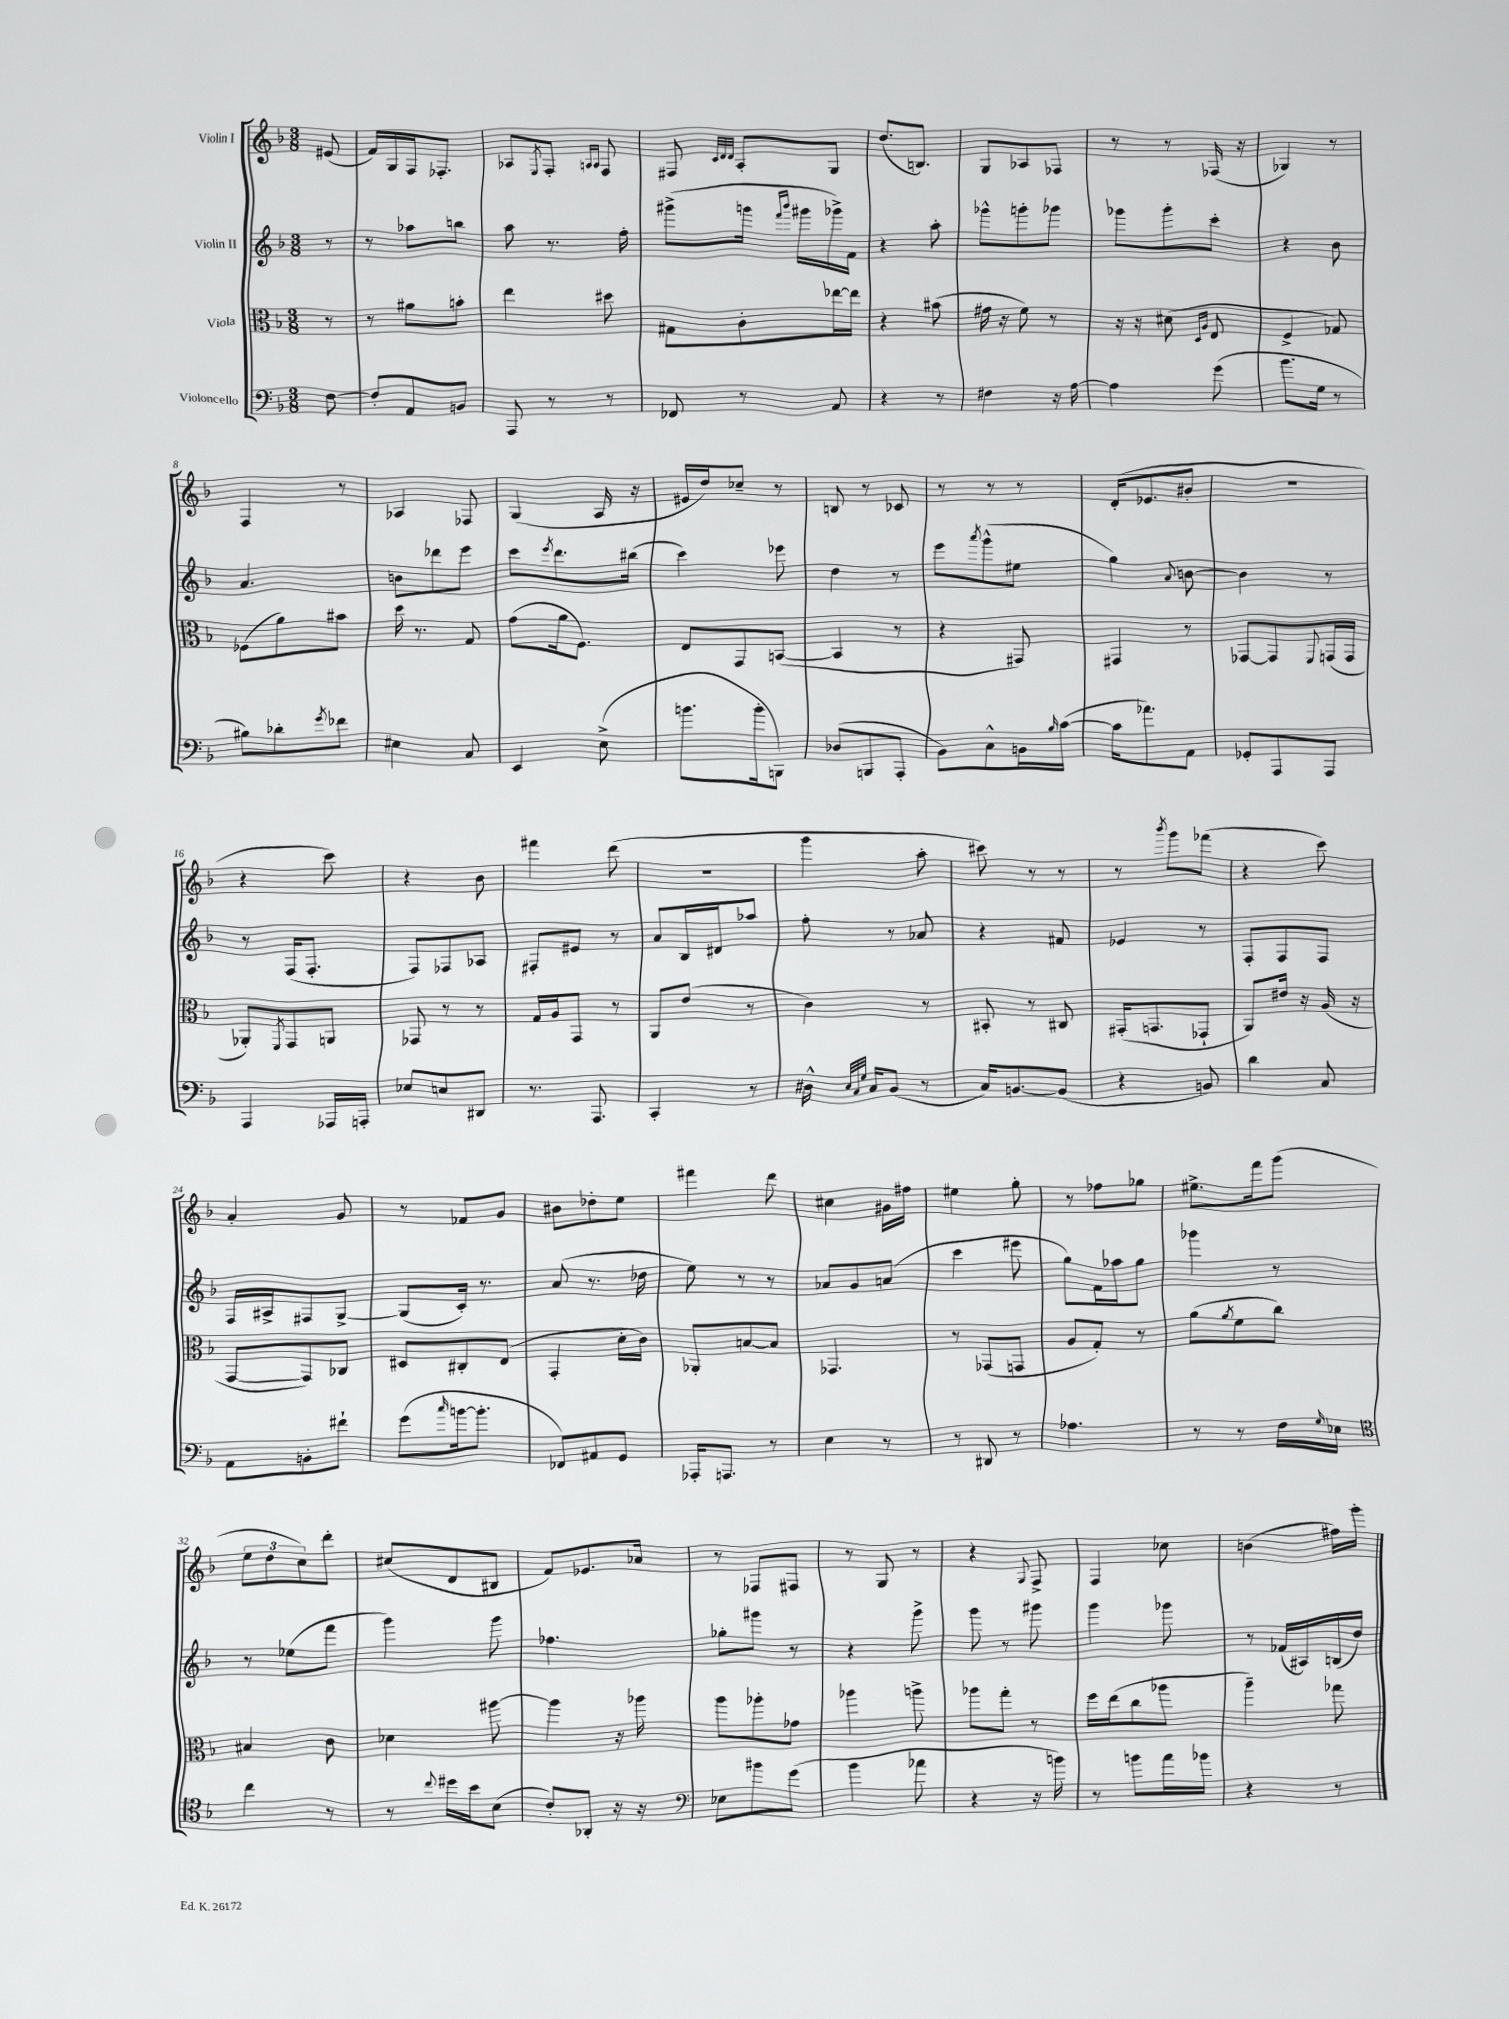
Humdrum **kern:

**kern	**kern	**kern	**kern
*part4	*part3	*part2	*part1
*staff4	*staff3	*staff2	*staff1
*I"Violoncello	*I"Viola	*I"Violin II	*I"Violin I
*clefF4	*clefC3	*clefG2	*clefG2
*k[b-]	*k[b-]	*k[b-]	*k[b-]
*M3/8	*M3/8	*M3/8	*M3/8
=	=	=	=
[8F\	8r	8r	(8e#X/
=1	=1	=1	=1
8F'/L]	8r	8r	16f/LL)
.	.	.	16G/
8AA/	8a#X\L	8aa-X\L	16F/J
.	.	.	8.F-X'/J
8BBn/J	8bn'\J	8bbn\J	.
=2	=2	=2	=2
8AAA/	4ee\	8aa\	8A-X/L
.	.	.	8qE/
8r	.	8.r	8F'/J
.	.	.	16qqAn/LL
.	.	.	16qqA/JJ
8r	8dd#X\	.	8F/
.	.	16ff'\	.
=3	=3	=3	=3
8FF-X/	8G#X\L	(8ggg#X^\L	8F#X/
.	.	.	32qqc/LLL
.	.	.	32qqd/
.	.	.	32qqd/JJJ
8r	8c'\	16gggn\Jk	8A'/L
.	.	16qqfff/LL	.
.	.	16qqbbb-/JJ	.
.	.	16ggg#X\LL	.
8AA/	[16ee-X\L	16ggg-X^\)	8G/J
.	16ee-\JJ]	16f\JJ	.
=4	=4	=4	=4
4r	4r	4r	(8.dd/L
.	.	.	8.Bn/J)
8r	(8b#X\	8aa'\	.
=5	=5	=5	=5
4F#X\	16g#X\	8ggg-X^^\L	8G/L
.	16r	.	.
.	8f\)	8gggn'\	8A-X/
16r	8r	8ggg-X\J	8F-X/J
[16A\	.	.	.
=6	=6	=6	=6
4A\]	16r	8ggg-X\L	8r
.	16r	.	.
.	(8d#X\	8ggg-'\	8r
.	16qqD/LL	.	.
.	16qqA/JJ	.	.
(8g\	8E/	8ccc'\J	(16F-X/
.	.	.	16r
=7	=7	=7	=7
8.b-\L	4F^/	4r	4G-X/)
16G\Jk	.	.	.
8r	8G-X/)	8b-\	8r
!!LO:LB:g=z
=8	=8	=8	=8
8B#X\L)	(8F-X\L	4.a/	4F/
8d-X'\	8a\)	.	.
8qg/	.	.	.
8f-X\J	8b#X\J	.	8r
=9	=9	=9	=9
4E#X\	16dd\	8bn\L	4A-X/
.	8.r	.	.
.	.	8ddd-X\	.
8C/	8G/	8eee\J	8F-X/
=10	=10	=10	=10
4EE/	(8g\L	8ccc\L	(4G/
.	.	8qeee/	.
.	16a\k	8.ddd\	.
.	8.F\J)	.	.
(8E^\	.	.	16A/
.	.	(16bb#X\Jk	16r
=11	=11	=11	=11
8.bn\L	8E/L	4ccc\)	16e#X/LL
.	.	.	16dd/J)
.	8GG/	.	8cc-X~/J
16b'\k	.	.	.
8BBBn\J)	([8BBn/J	8eee-X\	8r
=12	=12	=12	=12
(8D-X/L	4BB/]	4dd\	8Bn/
8BBBn/	.	.	8r
8AAA'/J	8r	8r	8c-X/
=13	=13	=13	=13
8BB-\L)	4r	8eee\L	8r
.	.	8qaaa/	.
8C^^\	.	(8ggg^^\	8r
16BBn\L	8GG#X/)	8ee#X\J	8r
16qqB-/	.	.	.
([16c\JJ	.	.	.
=14	=14	=14	=14
16c\KL]	4GG#X/	4gg\)	(16d'/KL
8.a-X\)	.	.	8.e-X/
.	.	8qqa/	.
8AA\J	8r	[8bn\	8b#X'/J
=15	=15	=15	=15
8GG-X'/L	[8GG-X/L	4b\]	4.r
8AAA/	8GG-/]	.	.
.	8qqFF/	.	.
8AAA/J	(16GGn/L	8r	.
.	16GG/JJ	.	.
!!LO:LB:g=z
=16	=16	=16	=16
4AAA/	8AA-X'/L)	8r	4r
.	8qFF/	.	.
.	8GG/	(16F/KL	.
.	.	8.F'/J	.
16AAA-X/LL	8AAn/J	.	8ccc\)
16AAAn'/JJ	.	.	.
=17	=17	=17	=17
8E-X/L	8GG-X/	8F/L)	4r
8En/	8r	8F-X/	.
8DD#X/J	8r	8A-X/J	8b-\
=18	=18	=18	=18
8.r	16G/LL	8F#X'/L	4fff#X\
.	16A/J	.	.
.	8GG/J	8e#X/J	.
8.AAA/	.	.	.
.	8r	8r	(8ddd\
=19	=19	=19	=19
4CC'/	8AA/L	8a/L	4.r
.	(8e/J	16B-/L	.
.	.	16d#X/J	.
8r	8r	8aa-X/J	.
=20	=20	=20	=20
16D#X^^\	4c\)	8ff'\	4ggg\
32qqE/LLL	.	.	.
32qqC/	.	.	.
32qqG/JJJ	.	.	.
16C/KL	.	.	.
(8BB-/J	.	8r	.
8r	8r	8a-X/	8aa'\
=21	=21	=21	=21
16C/KL)	8BB#X'/	4r	8ccc#X\)
[8.BBn/	.	.	.
.	8r	.	8r
(8BB/J]	8C#X/	8f#X/	8r
=22	=22	=22	=22
4r	(16GG#X'/KL	4e-X/	8r
.	8.GGn/	.	.
.	.	.	8qbbb-/
.	.	.	8ggg\L
8BBn/)	8GG-X`/J	8r	(8fff-X\J
=23	=23	=23	=23
4d\	8AA/L)	8F'/L	4r
.	16e#X/Jk	8F/	.
.	16r	.	.
8C/	(16A/	8F/J	8ccc\)
.	16r	.	.
!!LO:LB:g=z
=24	=24	=24	=24
8AA\L	[8GG/L	16F/LL	4a'/
.	.	16A#X^/J	.
8BBn'\	8GG/])	8F#X/	.
8f#X`\J	8C-X/J	[8G^/J	8g/
=25	=25	=25	=25
(8g\L	8D#X/L	(8G/L]	8r
16qqcc/	.	.	.
[16bn\k	8C#X'/	16c'/Jk)	8f-X/L
8.b'\J]	.	8.r	.
.	(8E/J	.	8g/J
=26	=26	=26	=26
8FF-X/L)	4GG'/	(8a/	8b#X\L
8AA#X/	.	8.r	8dd-X'\
8GG/J	16d'\LL	.	8ee\J
.	16c\JJ)	16dd-X\	.
=27	=27	=27	=27
16AAA-X'/KL	8AA-X'/L	8ee\)	4fff#X\
8.AAAn/J	.	.	.
.	[8Bn/	8r	.
8r	8B/J]	8r	8ddd\
=28	=28	=28	=28
4E\	4.GG-X/	8a-X/L	4cc#X\
.	.	8g/	.
8r	.	(8an/J	16g#X\LL
.	.	.	16ff#X\JJ
=29	=29	=29	=29
8r	8r	4ccc\	4ee#X\
8DD#X/	(8GG-X/L	.	.
8r	8GGn/J	8eee#X\	8gg'\
=30	=30	=30	=30
4.A-X\	8A/L	8gg\L)	8r
.	8G'/J)	16f\L	8ff-X\L
.	.	16aa-X\J	.
.	8r	8gg\J	8gg-X\J
=31	=31	=31	=31
8r	(8a\L	4ggg-X\	8.ee#X^\L
.	8qa/	.	.
8r	8f\	.	.
.	.	.	16fff\k
16F\LL	8cc\J)	8r	(8ggg\J
16qqG/	.	.	.
16E-X\JJ	.	.	.
!!LO:LB:g=z
=32	=32	=32	=32
*clefC4	*	*	*
4cc\	4B#X/	8r	12ee\L
.	.	.	12dd\
.	.	(8ee-X\L	.
.	.	.	12cc\)
8r	8c\	8fff\J	8ddd'\J
=33	=33	=33	=33
8r	4d-X\	4ggg\)	(8cc#X/L
8qqcc/	.	.	.
16dd#X\LL	.	.	8d/
16b-\J	.	.	.
(8B-\J	[8aa#X\	8ggg\	8B#X/J
=34	=34	=34	=34
8c'/L)	4aa#\]	4.ff-X\	8f/L)
8AA-X'/J	.	.	8.e-X/
16r	16r	.	.
16r	16aa-X\	.	16a-X/Jk
=35	=35	=35	=35
*clefF4	*	*	*
8E-X\L	8aa\L	8gg-X'\L	8r
8b#X\	8aa-X'\	8ggg#X\J	8F-X/L
(8g\J	8g-X\J	8r	8F#X/J
=36	=36	=36	=36
4b-\	4aa-X\	4r	8r
.	.	.	8G/
8a-X\	8aan^\	8ggg^\	8r
=37	=37	=37	=37
4r	8aa-X\L	8ggg\	4r
.	8gg'\J	8r	.
.	.	.	8qqG/
16r	8r	8ggg#X\	8F^/
16bn\)	.	.	.
=38	=38	=38	=38
8r	16ff\LL	4ggg\	4F/
.	(16ee\J	.	.
8bn\L	8cc\	.	.
16a\L	8aa-X\J	8ggg-X\	8cc-X\
16b-X\JJ	.	.	.
=39	=39	=39	=39
4r	4aa~\)	8r	(4bn\
.	.	(16f-X/LL	.
.	.	16A#X/)	.
8r	8gg-X\	(16Bn/	16ff#X\LL)
.	.	16dd/JJ)	16ggg'\JJ
==	==	==	==
*-	*-	*-	*-
